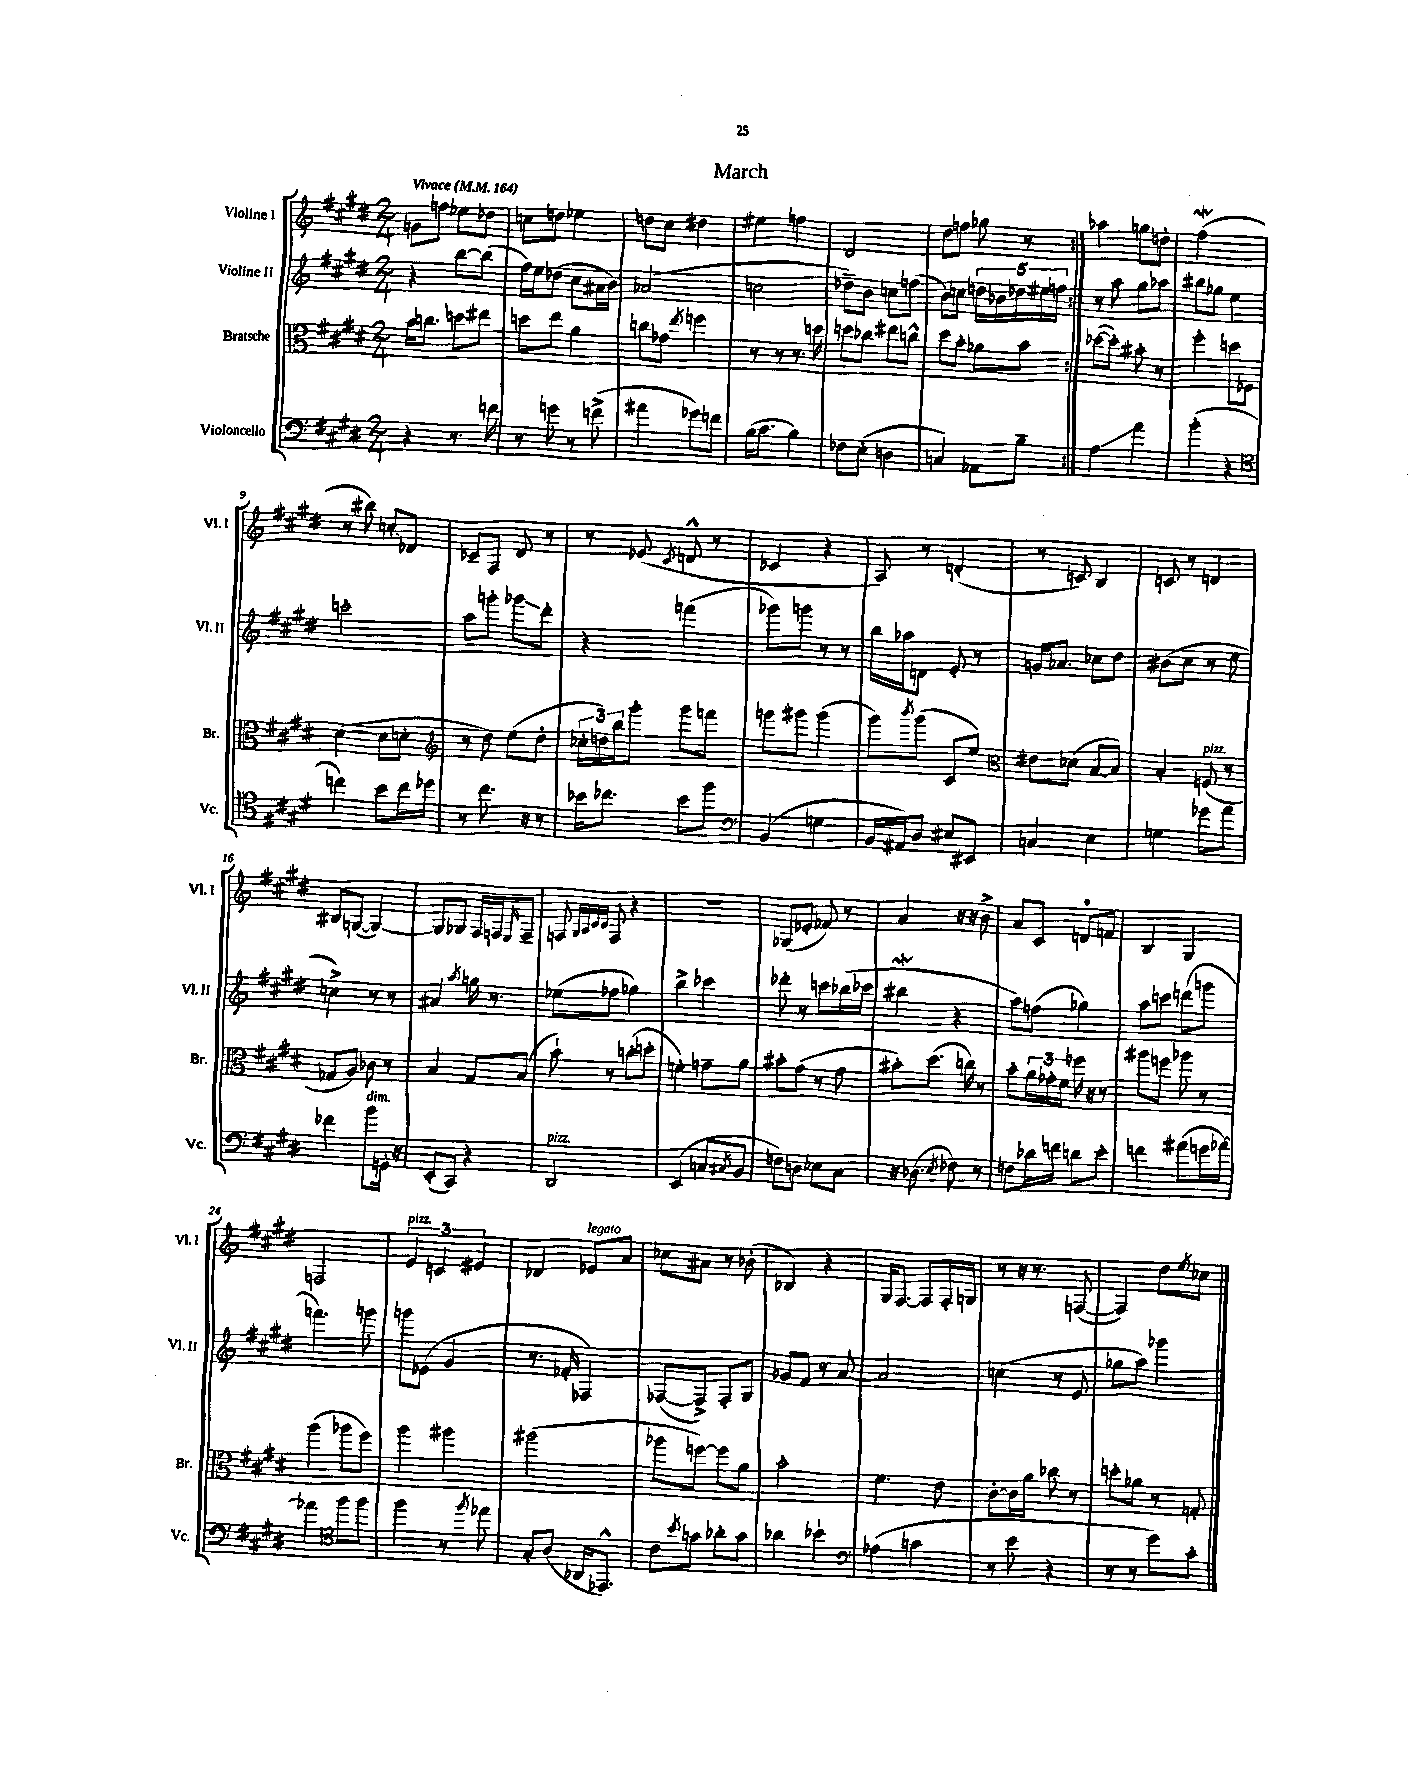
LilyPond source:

\header { title = "March" }
<<
\new StaffGroup <<
\new Staff = "s0" \with { instrumentName = "Violine I" shortInstrumentName = "Vl. I" } {
    \clef treble \key e \major \numericTimeSignature \time 2/4 \tempo "Vivace" 4 = 164
    \repeat volta 2 { g'8 f''8 ees''8 des''8 |
    c''8 d''8 ees''4 |
    d''8 cis''8 dis''4 |
    eis''4 f''4 |
    dis'2 |
    dis''8 f''8 ges''8 r8 | }
    aes''4 g''8 d''8-. |
    fis''2\mordent( |
    r8 bis''8) c''8-.\glissando des'8 |
    ces'8-- fis8 dis'8 r8 |
    r8 ees'8( \acciaccatura { cis'8 } d'8-^ r8 |
    ces'4 r4 |
    a8) r8 d'4-.( |
    r8 c'8) b4 |
    c'8 r8 d'4 |
    bis8 g8~( g4~) |
    g8 ges8 fis16 f16 \grace { e16 } f8-- |
    f8 \grace { gis32 a32 cis'32 cis'32 } f8 r4 |
    R2 |
    ges8( ees'8-. fes'8) r8 |
    a'4 r16 r16 b'8-> |
    a'8 cis'8 d'8-0 f'8 |
    b4 gis4 |
    f2 |
    \tuplet 3/2 { e'4^\markup { \italic "pizz." } c'4 eis'4 } |
    des'4 ees'8^\markup { \italic "legato" } a'8 |
    ces''8 ais'8 r8 bes'8-.( |
    bes4) r4 |
    gis16 fis8.~ fis8 fis16-. g16 |
    r8 r16 r8. f8~( |
    f4) dis''8 \acciaccatura { e''8 } ces''8 \bar "|." |
}
\new Staff = "s1" \with { instrumentName = "Violine II" shortInstrumentName = "Vl. II" } {
    \clef treble \key e \major \numericTimeSignature \time 2/4
    \repeat volta 2 { r4 b''8~ b''8( |
    fis''16) e''16 des''8( cis''8 ais'16 b'16) |
    aes'2( |
    c''2 |
    des''8--) b'8 c''8 f''8( |
    b'8) c''8 \tuplet 5/4 { d''16 bes'16 des''16 eis''16 f''16 } | }
    r8 a''8 gis''8 aes''8 |
    bis''8 ges''8 e''4 |
    c'''2-. |
    a''8 g'''8-. ges'''8\glissando dis'''8-. |
    r4 f'''4( |
    ges'''8) g'''8 r8 r8 |
    b''16 aes''16 d'8 e'8-. r8 |
    g'16 aes'8. ces''8 dis''8 |
    bis'8( cis''8 r8 e''8 |
    c''4->) r8 r8 |
    ais'4 \acciaccatura { a''8 } g''16 r8. |
    ees''8( fes''8 ges''4) |
    b''4-> ces'''4 |
    des'''8-. r8 c'''8 bes''16( ces'''16 |
    bis''4\mordent r4 |
    a''8) f''8( ges''4) |
    a''8 c'''8 d'''8( g'''8 |
    f'''4.) g'''8 |
    g'''8 ees'8( gis'4 |
    r8. fes'16-. fes4) |
    fes8~( fes8->) fes8-. gis8 |
    ges'8 fis'8 r8 a'8~ |
    a'2 |
    c''4( r8 e'8 |
    ges''8 a''8) ges'''4 \bar "|." |
}
\new Staff = "s2" \with { instrumentName = "Bratsche" shortInstrumentName = "Br." } {
    \clef alto \key e \major \numericTimeSignature \time 2/4
    \repeat volta 2 { b'16 c''8. d''8 eis''8 |
    d''8 e''8 a'4 |
    c''8 ges'8 \acciaccatura { e''8 } f''4 |
    r8 r8 r8. d''16 |
    d''8 ces''8 eis''8 c''8-^ |
    dis''8 b'8-. aes'8 b'8 | }
    des''8~( des''8-.) bis'8-. r8 |
    fis''4-. d''8 fes8 |
    dis'4~( dis'8 d'8-. |
    \clef treble r8 dis''8) e''8( dis''8-. |
    \tuplet 3/2 { ces''16-. d''16) b''16 } gis'''8-. gis'''8 f'''8 |
    g'''8 gis'''8 gis'''4( |
    gis'''8) \acciaccatura { b'''8 } gis'''8( cis'8 e''8) |
    \clef alto eis'8 des'8( b8~ b8) |
    b4-. f8^\markup { \italic "pizz." }( r8 |
    ges8 a8) ces'8 r8 |
    b4 gis8 b8( |
    b'8-!) r8 c''8-.( d''8-. |
    f'4-.) g'8-- a'8 |
    bis'8-. gis'8( r8 gis'8 |
    bis'8-.) dis''8.( c''16) r8 |
    b'8-. \tuplet 3/2 { a'16 ges'16-. fis'16 } fes''16 r16 r8 |
    ais''8 f''8 aes''8 r8 |
    a''4( aes''8 fis''8) |
    a''4 ais''4 |
    ais''2( |
    aes''8 f''8~) f''8 a'8 |
    b'2-. |
    fis'4. e'8 |
    cis'8~-. cis'16 a'16 ces''8 r8 |
    d''8-. aes'8 r8 g8-. \bar "|." |
}
\new Staff = "s3" \with { instrumentName = "Violoncello" shortInstrumentName = "Vc." } {
    \clef bass \key e \major \numericTimeSignature \time 2/4
    \repeat volta 2 { r4 r8. f'16 |
    r8 g'8 r8 f'8->( |
    ais'4 ges'8) f'8 |
    b16( cis'8. b4) |
    fes8 e8-.( d4 |
    c4) aes,8 b8-- | }
    a4\glissando a'4 |
    b'4-.( r4 |
    \clef tenor c''4) b'8 c''16 des''16 |
    r8 cis''8. r16 r8 |
    bes'16 ces''8. bes'8 fis''8 |
    \clef bass b,4( g4 |
    b,16 ais,16) dis8 eis8 eis,8 |
    c4 e4 |
    g4 ges'8 a'8 |
    fes'4 b'8^\markup { \italic "dim." } g,16-. r16 |
    e,8-.( cis,8) r4 |
    dis,2^\markup { \italic "pizz." } |
    e,4( c8 \acciaccatura { cis8 } b,8 |
    f8) d8 ees8 cis8 |
    r16 des8.( \acciaccatura { e8 } fes8) r8 |
    f8 des'16 f'16 d'8 e'8-. |
    f'4 ais'8( g'16 aes'16~) |
    aes'4 \clef tenor fis''8 fis''8 |
    fis''4 r8 \acciaccatura { fis''8 } ees''8 |
    gis8-. a8( aes,16 ees,8.-^) |
    cis'8 \acciaccatura { b'8 } g'8 aes'8-. g'8 |
    aes'4 bes'4-! |
    \clef bass aes4( c'4 |
    r8 e'8 r4 |
    r8 r8 gis'8) cis'8-. \bar "|." |
}
>>
>>
